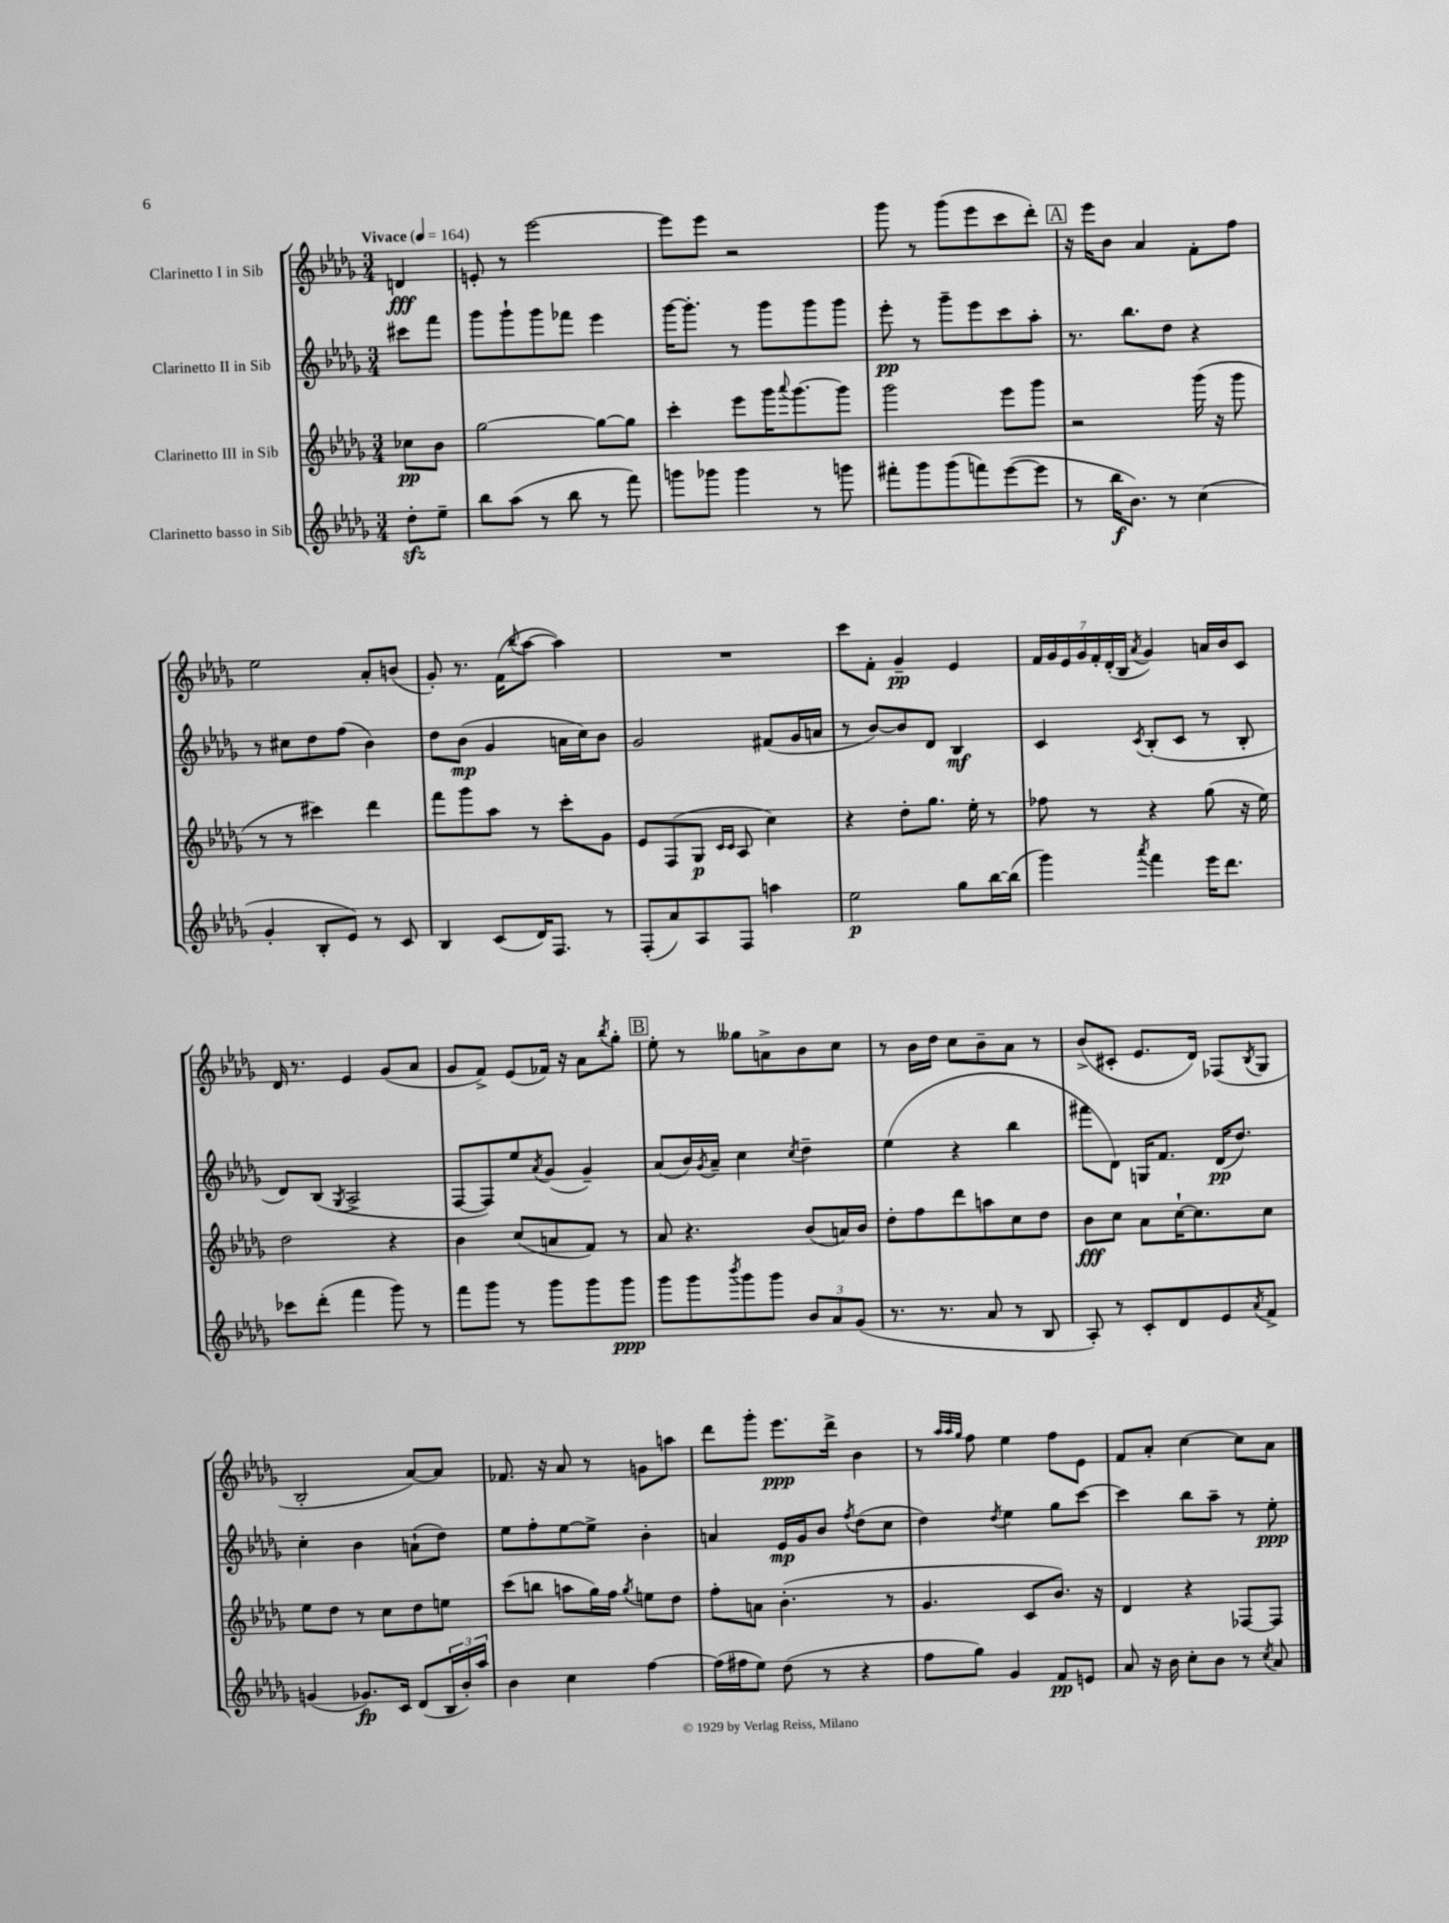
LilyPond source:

<<
\new StaffGroup <<
\new Staff = "s0" \with { instrumentName = "Clarinetto I in Sib" } {
    \clef treble \key des \major \numericTimeSignature \time 3/4 \partial 4 \tempo "Vivace" 4 = 164
    d'4\fff |
    e'8-. r8 ees'''2~ |
    ees'''8 ees'''8 r2 |
    ges'''8 r8 ges'''8( ees'''8 c'''8 des'''8-.) |
    \mark \markup { \box "A" } r16 ees'''16 bes'8 aes'4 f'8-. f''8 |
    ees''2 aes'8-. b'8( |
    ges'8-.) r8. f'16( \appoggiatura { bes''8 } aes''8~ aes''4) |
    R2. |
    c'''8 f'8-. ges'4--\pp ees'4 |
    \tuplet 7/4 { f'16 ges'16 ees'16 ges'16 f'16-. des'16-.( bes16 } \acciaccatura { aes'8 } ges'4) a'16 bes'16 c'8 |
    des'16 r8. ees'4 ges'8( aes'8 |
    ges'8 f'8->) ees'8( fes'16) r16 aes'8 \acciaccatura { bes''8 } ges''8-. |
    \mark \markup { \box "B" } ees''8-. r8 geses''8 a'8-> bes'8 c''8 |
    r8 bes'16 des''16 c''8 bes'8-- aes'8 r8 |
    bes'8->( cis'8-. ees'8. des'16) fes8( \acciaccatura { bes8 } ges8 |
    bes2-. aes'8~) aes'8 |
    fes'8. r16 aes'8 r8 g'8 a''8 |
    des'''8 ges'''8-. ees'''8.\ppp des'''16-> bes'4 |
    r8 \grace { aes''32 aes''32 ges''32 } f''8 ees''4 f''8 ees'8 |
    f'8 aes'8-. c''4~ c''8 aes'8 \bar "|." |
}
\new Staff = "s1" \with { instrumentName = "Clarinetto II in Sib" } {
    \clef treble \key des \major \numericTimeSignature \time 3/4 \partial 4
    cis'''8 f'''8 |
    ges'''8 ges'''8-! ges'''8 fes'''8 ees'''4 |
    ges'''16~ ges'''8.-. r8 ges'''8 ges'''8 ges'''8 |
    ees'''8-.\pp r8 ges'''8-- ees'''8 c'''8 aes''8-. |
    \mark \markup { \box "A" } r8. bes''8. des''8 r4 |
    r8 cis''8 des''8 f''8( bes'4) |
    des''8 bes'8\mp( ges'4 a'16 c''16) bes'8 |
    ges'2 fis'8( ges'16 a'16 |
    r8 bes'8~) bes'8 des'8 bes4\mf |
    c'4 \acciaccatura { c'8 } bes8-.( c'8 r8 bes8-. |
    des'8) bes8( \acciaccatura { ges8 } aes2-> |
    f8~ f8) ees''8 \acciaccatura { aes'8 } ges'8( ges'4--) |
    \mark \markup { \box "B" } aes'8( bes'16) \acciaccatura { ges'8 } aes'16-- c''4 \acciaccatura { c''8 } des''4-- |
    ees''4( r4 bes''4 |
    fis'''8 des'8) g16 f'8. des'16\pp( des''8.) |
    c''4-. bes'4 a'8-!( des''8) |
    ees''8 f''8-. ees''8~ ees''8-> bes'4-. |
    a'4 ees'16\mp ges'16 bes'8 \acciaccatura { f''8 } des''8( c''8 |
    des''4) \acciaccatura { des''8 } ees''4 ges''8 c'''8~ |
    c'''4 bes''8 aes''8-- r8 ees''8-.\ppp \bar "|." |
}
\new Staff = "s2" \with { instrumentName = "Clarinetto III in Sib" } {
    \clef treble \key des \major \numericTimeSignature \time 3/4 \partial 4
    ces''8\pp bes'8 |
    ges''2~ ges''8~ ges''8 |
    c'''4-. ees'''8 ges'''16 \appoggiatura { aes'''8 } ges'''8.~ ges'''8 |
    ges'''2 ees'''8 ges'''8 |
    \mark \markup { \box "A" } r2 ges'''16( r16 ges'''8 |
    r8 r8 cis'''4) des'''4 |
    f'''8 ges'''8 aes''8 r8 c'''8-. ges'8 |
    ees'8 f8( ges8\p \grace { c'16 c'16 } aes8 c''4) |
    r4 des''8-. ges''8. ees''16-. r8 |
    fes''8 r8 r4 ges''8( r16 ees''16) |
    des''2 r4 |
    bes'4 c''8( a'8 f'8) r8 |
    \mark \markup { \box "B" } aes'8 r4. bes'8( a'16) bes'16 |
    des''8-. f''8 des'''8 a''8 c''8 des''8 |
    bes'8\fff c''8 aes'8 c''16~-! c''8. c''8 |
    ees''8 des''8 r8 c''8 des''8 e''8 |
    c'''8( b''8 a''8 ges''16) f''16 \acciaccatura { ges''8 } e''8 des''8 |
    f''8-. a'8 bes'4.-.( r8 |
    ges'4. c'8 bes'8.) r16 |
    des'4 r4 fes8~ fes8 \bar "|." |
}
\new Staff = "s3" \with { instrumentName = "Clarinetto basso in Sib" } {
    \clef treble \key des \major \numericTimeSignature \time 3/4 \partial 4
    des''8-.\sfz ees''8-- |
    bes''8 aes''8( r8 bes''8 r8 f'''8) |
    g'''8 ges'''8 ges'''4 r8 g'''8 |
    fis'''8-. ges'''8 ges'''8( f'''8) ees'''8~( ees'''8 |
    \mark \markup { \box "A" } r8 bes''16\f bes'8.) r8 c''4( |
    ges'4-. bes8-. ees'8) r8 c'8 |
    bes4 c'8( des'16) f8. r8 |
    f8-.( aes'8) aes8 f8 a''4 |
    ees''2\p ges''8 bes''16~ bes''16( |
    ges'''4) \acciaccatura { aes'''8 } f'''4 ees'''16 des'''8. |
    ces'''8 des'''8-.( f'''4 ges'''8) r8 |
    f'''8 ges'''8 r8 ges'''8 ges'''8 ges'''8\ppp |
    \mark \markup { \box "B" } ges'''8 ges'''8 \acciaccatura { bes'''8 } ges'''8 ges'''8 \tuplet 3/2 { bes'8 aes'8 ges'8( } |
    r8. r8. aes'8 r8 bes8 |
    aes8-.) r8 c'8-. des'8 ees'8 \acciaccatura { aes'8 } f'8-> |
    g'4( ges'8.\fp) c'16 des'8( \tuplet 3/2 { bes16 bes'16-.) aes''16 } |
    bes'4 c''4 f''4~ |
    f''16( fis''16 ees''8) des''8( r8 r4 |
    f''8 ges''8) ges'4 f'8\pp e'8 |
    aes'8 r16 bes'16 c''8-. bes'8 r8 \acciaccatura { c''8 } aes'8 \bar "|." |
}
>>
>>
\layout { \context { \Score \remove "Bar_number_engraver" } }
